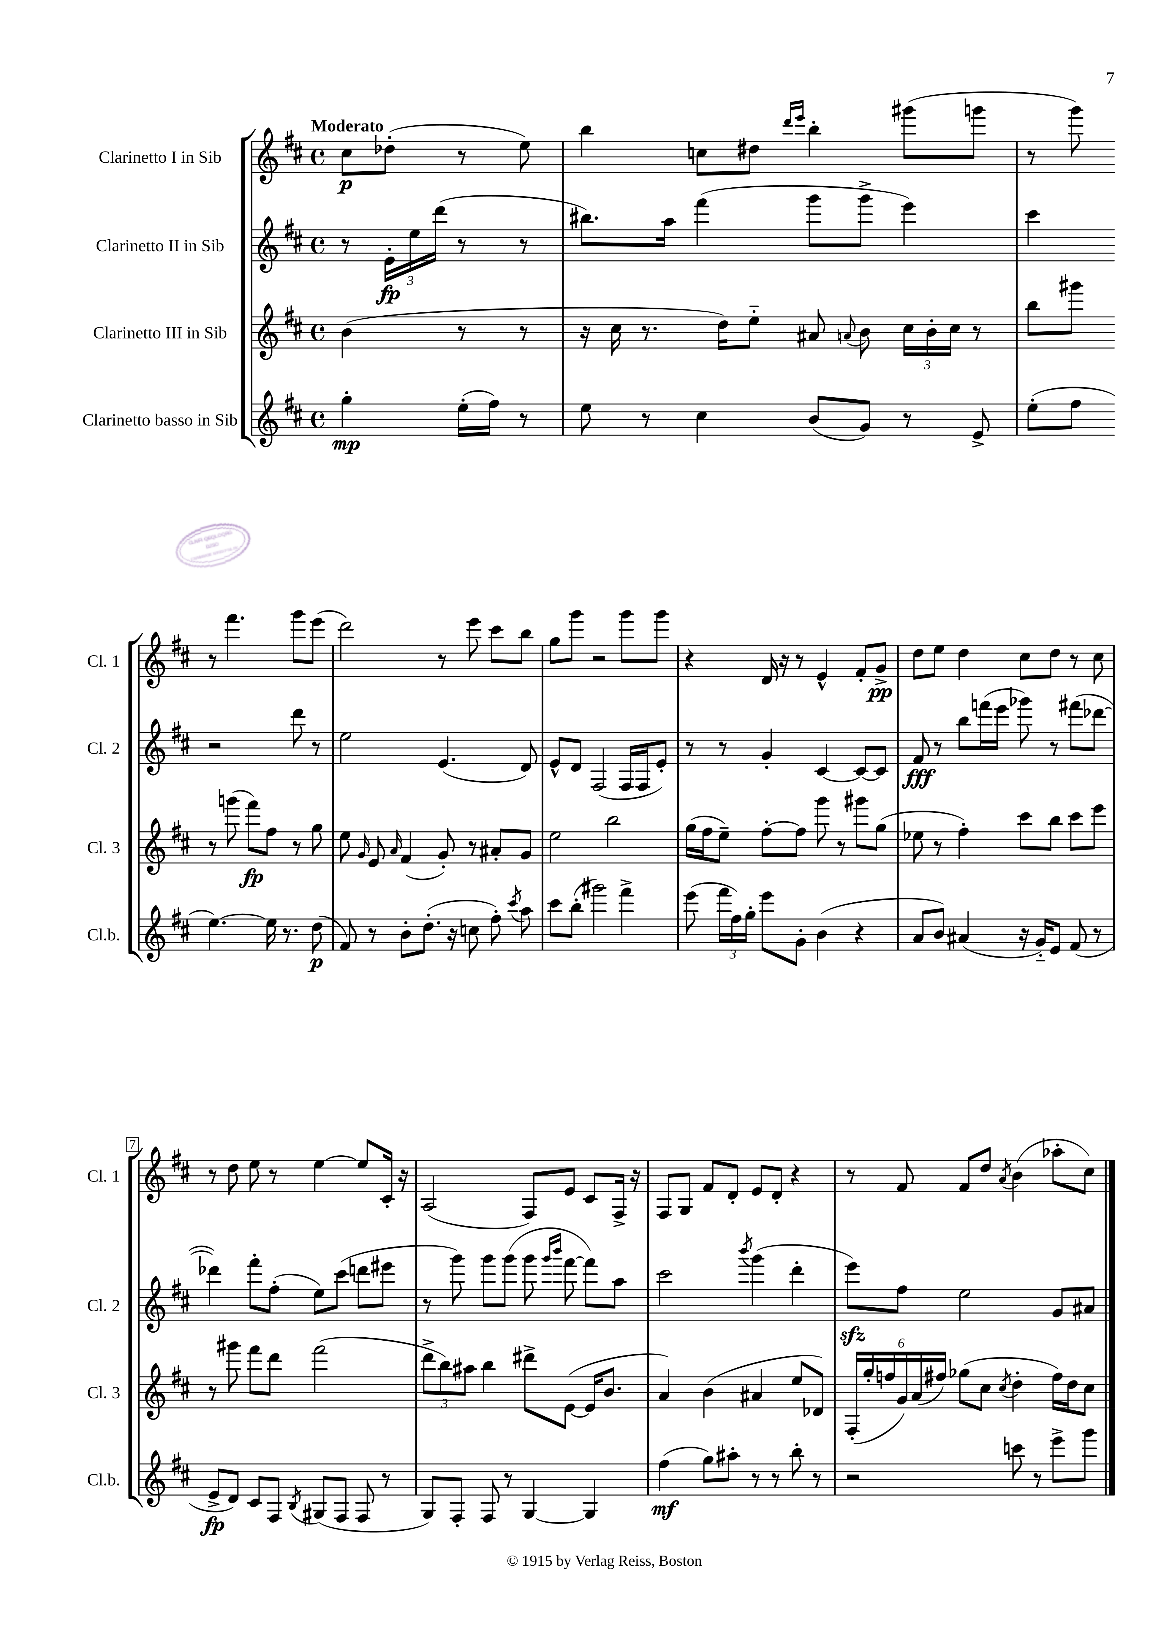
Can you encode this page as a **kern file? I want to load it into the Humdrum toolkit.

**kern	**dynam	**kern	**dynam	**kern	**dynam	**kern	**dynam
*part4	*part4	*part3	*part3	*part2	*part2	*part1	*part1
*staff4	*staff4	*staff3	*staff3	*staff2	*staff2	*staff1	*staff1
*I"Clarinetto basso in Sib	*	*I"Clarinetto III in Sib	*	*I"Clarinetto II in Sib	*	*I"Clarinetto I in Sib	*
*I'Cl.b.	*	*I'Cl. 3	*	*I'Cl. 2	*	*I'Cl. 1	*
*clefG2	*	*clefG2	*	*clefG2	*	*clefG2	*
*k[f#c#]	*	*k[f#c#]	*	*k[f#c#]	*	*k[f#c#]	*
*M4/4	*	*M4/4	*	*M4/4	*	*M4/4	*
*met(c)	*	*met(c)	*	*met(c)	*	*met(c)	*
=	=	=	=	=	=	=	=
!	!	!	!	!	!	!LO:TX:a:B:t=Moderato	!
4gg'\	mp	(4b\	.	8r	.	8cc#\L	p
.	.	.	.	24e'\LL	fp	(8dd-X'\J	.
.	.	.	.	24ee\	.	.	.
.	.	.	.	(24ddd\JJ	.	.	.
(16ee'\LL	.	8r	.	8r	.	8r	.
16ff#\JJ)	.	.	.	.	.	.	.
8r	.	8r	.	8r	.	8ee\)	.
=1	=1	=1	=1	=1	=1	=1	=1
8ee\	.	16r	.	8.bb#X\L)	.	4bb\	.
.	.	16cc#\	.	.	.	.	.
8r	.	8.r	.	.	.	.	.
.	.	.	.	16aa\Jk	.	.	.
4cc#\	.	.	.	(4fff#\	.	8ccn\L	.
.	.	16dd\KL)	.	.	.	.	.
.	.	8ee\J	.	.	.	8dd#X\J	.
.	.	.	.	.	.	16qqddd/LL	.
.	.	.	.	.	.	16qqeee/JJ	.
(8b/L	.	8a#X/	.	8ggg\L	.	4bb'\	.
.	.	8qqan/	.	.	.	.	.
8g/J)	.	8b\	.	8ggg^\J	.	.	.
8r	.	24cc#\LL	.	4eee\)	.	(8ggg#X\L	.
.	.	24b'\	.	.	.	.	.
.	.	24cc#\JJ	.	.	.	.	.
8e^/	.	8r	.	.	.	8gggn\J	.
=2	=2	=2	=2	=2	=2	=2	=2
(8ee'\L	.	8bb\L	.	4ccc#\	.	8r	.
8ff#\J	.	8ggg#X\J	.	.	.	8ggg\)	.
[4.ee\)	.	8r	.	2r	.	8r	.
.	.	(8gggn\	.	.	.	4.fff#\	.
.	.	8fff#\L)	fp	.	.	.	.
16ee\]	.	8ff#\J	.	.	.	.	.
8.r	.	.	.	.	.	.	.
.	.	8r	.	8ddd\	.	8ggg\L	.
(8dd\	p	8gg\	.	8r	.	(8eee\J	.
!!LO:LB:g=z
=3	=3	=3	=3	=3	=3	=3	=3
8f#/)	.	8ee\	.	2ee\	.	2ddd\)	.
.	.	16qqg/	.	.	.	.	.
8r	.	8e/	.	.	.	.	.
.	.	16qqa/	.	.	.	.	.
8b'\L	.	(4f#/	.	.	.	.	.
(8.dd'\J	.	.	.	.	.	.	.
.	.	8g'/)	.	(4.e/	.	8r	.
16r	.	.	.	.	.	.	.
8ccn\	.	8r	.	.	.	8eee\	.
8ff#'\)	.	8a#X'/L	.	.	.	8ccc#\L	.
8qccc#/	.	.	.	.	.	.	.
8aa\	.	8g/J	.	8d/)	.	8bb\J	.
=4	=4	=4	=4	=4	=4	=4	=4
8ccc#\L	.	2ee\	.	8e^^/L	.	8gg\L	.
(8bb'\J	.	.	.	8d/J	.	8ggg\J	.
2ggg#X\)	.	.	.	(2F#/	.	2r	.
.	.	2bb\	.	.	.	.	.
4fff#^\	.	.	.	16F#/LL	.	8ggg\L	.
.	.	.	.	16F#/J	.	.	.
.	.	.	.	8e'/J)	.	8ggg\J	.
=5	=5	=5	=5	=5	=5	=5	=5
(8eee\	.	(16gg\LL	.	8r	.	4r	.
.	.	16ff#\J	.	.	.	.	.
24fff#\LL	.	8ee~\J)	.	8r	.	.	.
24ff#\)	.	.	.	.	.	.	.
24gg'\JJ	.	.	.	.	.	.	.
8eee\L	.	[8ff#'\L	.	4g'/	.	16d/	.
.	.	.	.	.	.	16r	.
8g'\J	.	8ff#\J]	.	.	.	8r	.
(4b\	.	8ggg\	.	[4c#/	.	4e^^/	.
.	.	8r	.	.	.	.	.
4r	.	8ggg#X\L	.	8c#/L_	.	8f#'/L	.
.	.	(8gg\J	.	8c#/J]	.	8g^/J	pp
=6	=6	=6	=6	=6	=6	=6	=6
8a/L	.	8ee-X\	.	8f#/	fff	8dd\L	.
8b/J)	.	8r	.	8r	.	8ee\J	.
(4a#X/	.	4ff#'\)	.	8bb\L	.	4dd\	.
.	.	.	.	(16fffn\L	.	.	.
.	.	.	.	16eee\JJ	.	.	.
16r	.	8ccc#\L	.	8ggg-X\)	.	8cc#\L	.
16g/KL)	.	.	.	.	.	.	.
8e/J	.	8bb\J	.	8r	.	8dd\J	.
(8f#/	.	8ccc#\L	.	(8fff#X\L	.	8r	.
8r	.	8eee\J	.	[8ddd-X\J	.	8cc#\	.
!!LO:LB:g=z
=7	=7	=7	=7	=7	=7	=7	=7
8e^/L	fp	8r	.	4ddd-X\])	.	8r	.
8d/J)	.	8ggg#X\	.	.	.	8dd\	.
8c#/L	.	8fff#\L	.	8fff#'\L	.	8ee\	.
8F#/J	.	8ddd\J	.	(8ff#'\J	.	8r	.
8qB/	.	.	.	.	.	.	.
(8G#X/L	.	(2fff#\	.	8ee\L)	.	[4ee\	.
8F#/J	.	.	.	(8ccc#\J	.	.	.
8F#/	.	.	.	8dddn\L	.	8ee/L]	.
8r	.	.	.	8eee#X\J	.	16c#'/Jk	.
.	.	.	.	.	.	16r	.
=8	=8	=8	=8	=8	=8	=8	=8
8G/L)	.	12ddd^\L	.	8r	.	(2A/	.
.	.	12bb\)	.	.	.	.	.
8F#'/J	.	.	.	8ggg\)	.	.	.
.	.	12aa#X\J	.	.	.	.	.
8F#/	.	4bb\	.	8ggg\L	.	.	.
8r	.	.	.	(8ggg\J	.	.	.
[4G/	.	8ddd#X^\L	.	8ggg\	.	8F#/L)	.
.	.	.	.	16qqggg/LL	.	.	.
.	.	.	.	16qqbbb/JJ	.	.	.
.	.	([8e\J	.	[8fff#\	.	8e/J	.
4G/]	.	16e/KL]	.	8fff#\L])	.	8c#/L	.
.	.	8.b/J	.	.	.	.	.
.	.	.	.	8aa\J	.	16F#^/Jk	.
.	.	.	.	.	.	16r	.
=9	=9	=9	=9	=9	=9	=9	=9
(4ff#\	mf	4a/)	.	2ccc#\	.	8F#/L	.
.	.	.	.	.	.	8G/J	.
8gg\L)	.	(4b\	.	.	.	8f#/L	.
8aa#X'\J	.	.	.	.	.	8d'/J	.
.	.	.	.	8qbbb/	.	.	.
8r	.	4a#X/	.	(4ggg\	.	8e/L	.
8r	.	.	.	.	.	8d'/J	.
8bb'\	.	8ee/L	.	4ddd'\	.	4r	.
8r	.	8d-X/J)	.	.	.	.	.
=10	=10	=10	=10	=10	=10	=10	=10
2r	.	(24F#'/LL	.	8eeezz\L)	.	8r	.
.	.	24gg'/	.	.	.	.	.
.	.	24ffn/	.	.	.	.	.
.	.	24g/)	.	8ff#\J	.	8f#/	.
.	.	(24a/	.	.	.	.	.
.	.	24ff#X/JJ)	.	.	.	.	.
.	.	(8gg-X\L	.	2ee\	.	8f#/L	.
.	.	8cc#\J	.	.	.	8dd/J	.
.	.	8qcc#/	.	.	.	8qa/	.
8cccn\	.	4dd'\	.	.	.	(4b\	.
8r	.	.	.	.	.	.	.
8eee^\L	.	16ff#\LL)	.	8g/L	.	8aa-X'\L	.
.	.	16dd\J	.	.	.	.	.
8ggg\J	.	8cc#\J	.	8a#X/J	.	8cc#\J)	.
==	==	==	==	==	==	==	==
*-	*-	*-	*-	*-	*-	*-	*-
